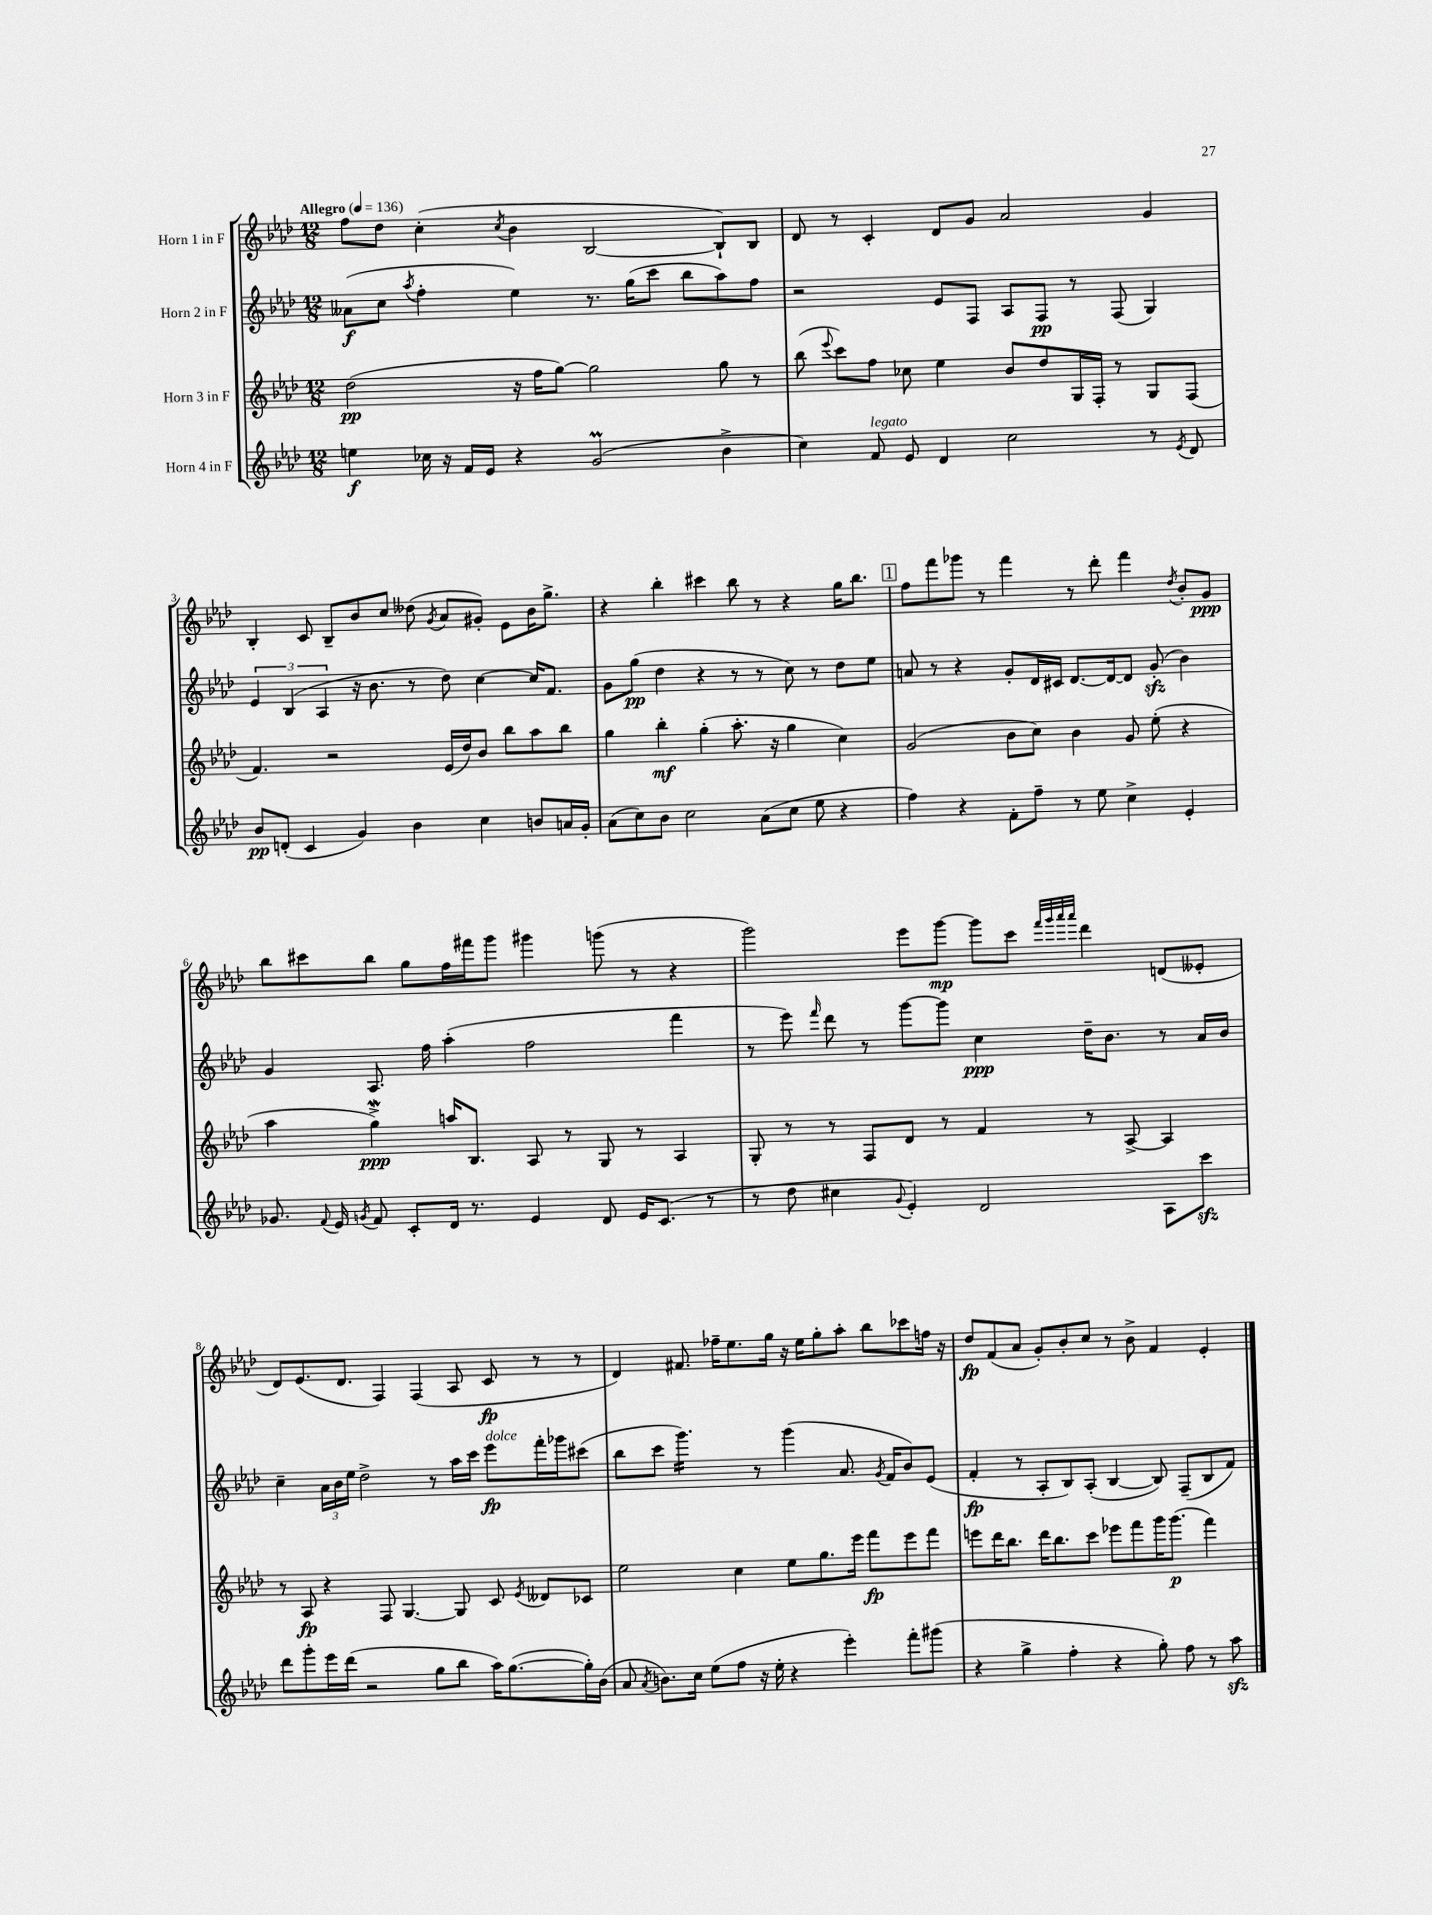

**kern	**kern	**kern	**kern
*staff4	*staff3	*staff2	*staff1
*clefG2	*clefG2	*clefG2	*clefG2
*k[b-e-a-d-]	*k[b-e-a-d-]	*k[b-e-a-d-]	*k[b-e-a-d-]
*M12/8	*M12/8	*M12/8	*M12/8
*MM136	*MM136	*MM136	*MM136
4ee	(2dd-	(8a--	8ff
.	.	8cc	8dd-
.	.	8qaa-	.
16cc-	.	4ff'	(4cc'
16r	.	.	.
16f	.	.	.
16e-	.	.	.
.	.	.	8qcc
4r	16r	4ee-)	4b-
.	16ff	.	.
.	[8gg)	.	.
(2g	2gg]	8.r	[2B-
.	.	(16gg	.
.	.	8ccc	.
.	.	8bb-	.
4b-^	8gg	8aa-)	8B-`])
.	8r	8ff	8B-
=	=	=	=
4cc)	(8bb-	2r	8d-
.	8qqeee-	.	.
.	8ccc)	.	8r
8f	8ff	.	4c'
8e-	8cc-	.	.
4d-	4ee-	8e-	8d-
.	.	8F	8g
2cc	8b-	8A-	2a-
.	8dd-	8F	.
.	16G	8r	.
.	16F'	.	.
.	8r	(8F	.
8r	8G	4G)	4g
8qe-	.	.	.
8d-	(8F	.	.
=	=	=	=
8b-	4.f)	6e-	4B-'
(8d'	.	.	.
.	.	(6B-	.
4c	.	.	8c
.	.	6A-	.
.	2r	.	8B-~
4g)	.	16r	8b-
.	.	8.b-	.
.	.	.	8cc
4b-	.	8r	(8dd--
.	.	.	8qg
.	(16e-	8dd-)	8a-
.	16dd-)	.	.
4cc	8b-	[4cc	8g#')
.	8bb-	.	8e-
8b	8aa-	16cc]	16b-
.	.	8.f	8.gg^
16a	8bb-	.	.
16g'	.	.	.
=	=	=	=
(8a-	4gg	8g	4r
8cc)	.	(8gg	.
8b-	4bb-'	4dd-	4bb-'
2cc	.	.	.
.	(4gg'	4r	4ccc#
.	8.aa-'	8r	8bb-
(8a-	.	8r	8r
.	16r	.	.
8cc	4gg	8cc)	4r
8ee-	.	8r	.
4r	4cc)	8dd-	16gg
.	.	.	8.bb-
.	.	8ee-	.
=	=	=	=
4ff)	(2g	8a	8ff
.	.	8r	8fff
4r	.	4r	8ggg-
.	.	.	8r
8f'	8b-	8g'	4fff
8ff~	8cc)	16d-	.
.	.	16c#	.
8r	4b-	[8.d-	8r
8ee-	.	.	8ddd-'
.	.	16d-_	.
4cc^	8g	8d-]	4fff
.	(8ee-'	(8g'	.
.	.	.	8qdd-
4e-'	4r	4b-)	8b-'
.	.	.	8g
=	=	=	=
8.g-	4aa-	4g	8bb-
.	.	.	8ccc#
8qqf	.	.	.
16e-	.	.	.
8qg	.	.	.
8f	4gg^)	8.A-	8bb-
8c'	.	.	8gg
.	.	16ff	.
16d-	16aa	(4aa-'	16ff
8.r	8.B-	.	16fff#
.	.	.	8ggg
4e-	8A-	2ff	4ggg#
.	8r	.	.
8d-	8G	.	(8ggg
16e-	8r	.	8r
(8.c	.	.	.
.	4A-	4fff	4r
8r	.	.	.
=	=	=	=
8r	8G'	8r	2ggg)
8dd-	8r	8eee-)	.
.	.	16qqfff	.
4cc#	8r	8ddd-	.
.	8F	8r	.
8qqg	.	.	.
4e-')	8d-	[8ggg	8eee-
.	8r	8ggg]	[8ggg
2d-	4f	4cc	8ggg]
.	.	.	8ccc
.	.	.	32qqfff
.	.	.	32qqggg
.	.	.	32qqaaa-
.	.	.	32qqaaa-
.	8r	16dd-~	4ddd-
.	.	8.b-	.
.	[8A-^	.	.
8A-	4A-]	8r	(8d
8ccc	.	16a-	8e--'
.	.	16b-	.
=	=	=	=
8ddd-	8r	4cc~	8d-)
8ggg'	8A-	.	(8.e-
16eee-	4r	24a-	.
.	.	24b-	.
(16ddd-	.	.	8.d-
.	.	24ee-	.
2r	.	2dd-^	.
.	8F	.	4F)
.	[4.G	.	.
.	.	.	(4F
8gg	.	8r	.
8bb-	8G]	16aa-	8A-
.	.	16ccc	.
16aa-)	8c	8eee-	8c
([8.gg	.	.	.
.	8qe-	.	.
.	8d--	16fff'	8r
.	.	16ggg-	.
16gg'])	8c-	(8ccc#	8r
(16b-	.	.	.
=	=	=	=
8a-	2ee-	8bb-	4d-)
8qa-	.	.	.
8.b)	.	8ccc	.
.	.	4.ggg)	8.f#
16cc	.	.	.
(8ee-	.	.	.
.	.	.	16ff-~
8ff	4cc	.	8.ee-
16r	.	8r	.
16ee-'	.	.	16gg
4r	8ee-	(4ggg	16r
.	.	.	16ee-
.	8.gg	.	8gg'
4eee-')	.	8.a-	8aa-'
.	16eee-	.	.
.	8fff	.	8bb-
.	.	8qg	.
.	.	16f	.
8fff'	8eee-	8b-)	8ccc-
(8ggg#	8fff	(8e-	16ff
.	.	.	16r
=	=	=	=
4r	8eee	4f'	8dd-
.	16ddd-	.	(8f
.	8.bb-	.	.
4gg^	.	8r	8a-
.	16ddd-	8A-'	8g')
.	8.bb-	.	.
4ff'	.	8B-)	8b-'
.	8ccc	(8A-'	8cc
4r	8eee-	[4B-	8r
.	8fff	.	8b-^
8gg')	16ggg	8B-])	4f
.	(8.ggg	.	.
8ff	.	(8F~	.
8r	4fff)	8B-	4e-'
8aa-	.	8f)	.
==	==	==	==
*-	*-	*-	*-
